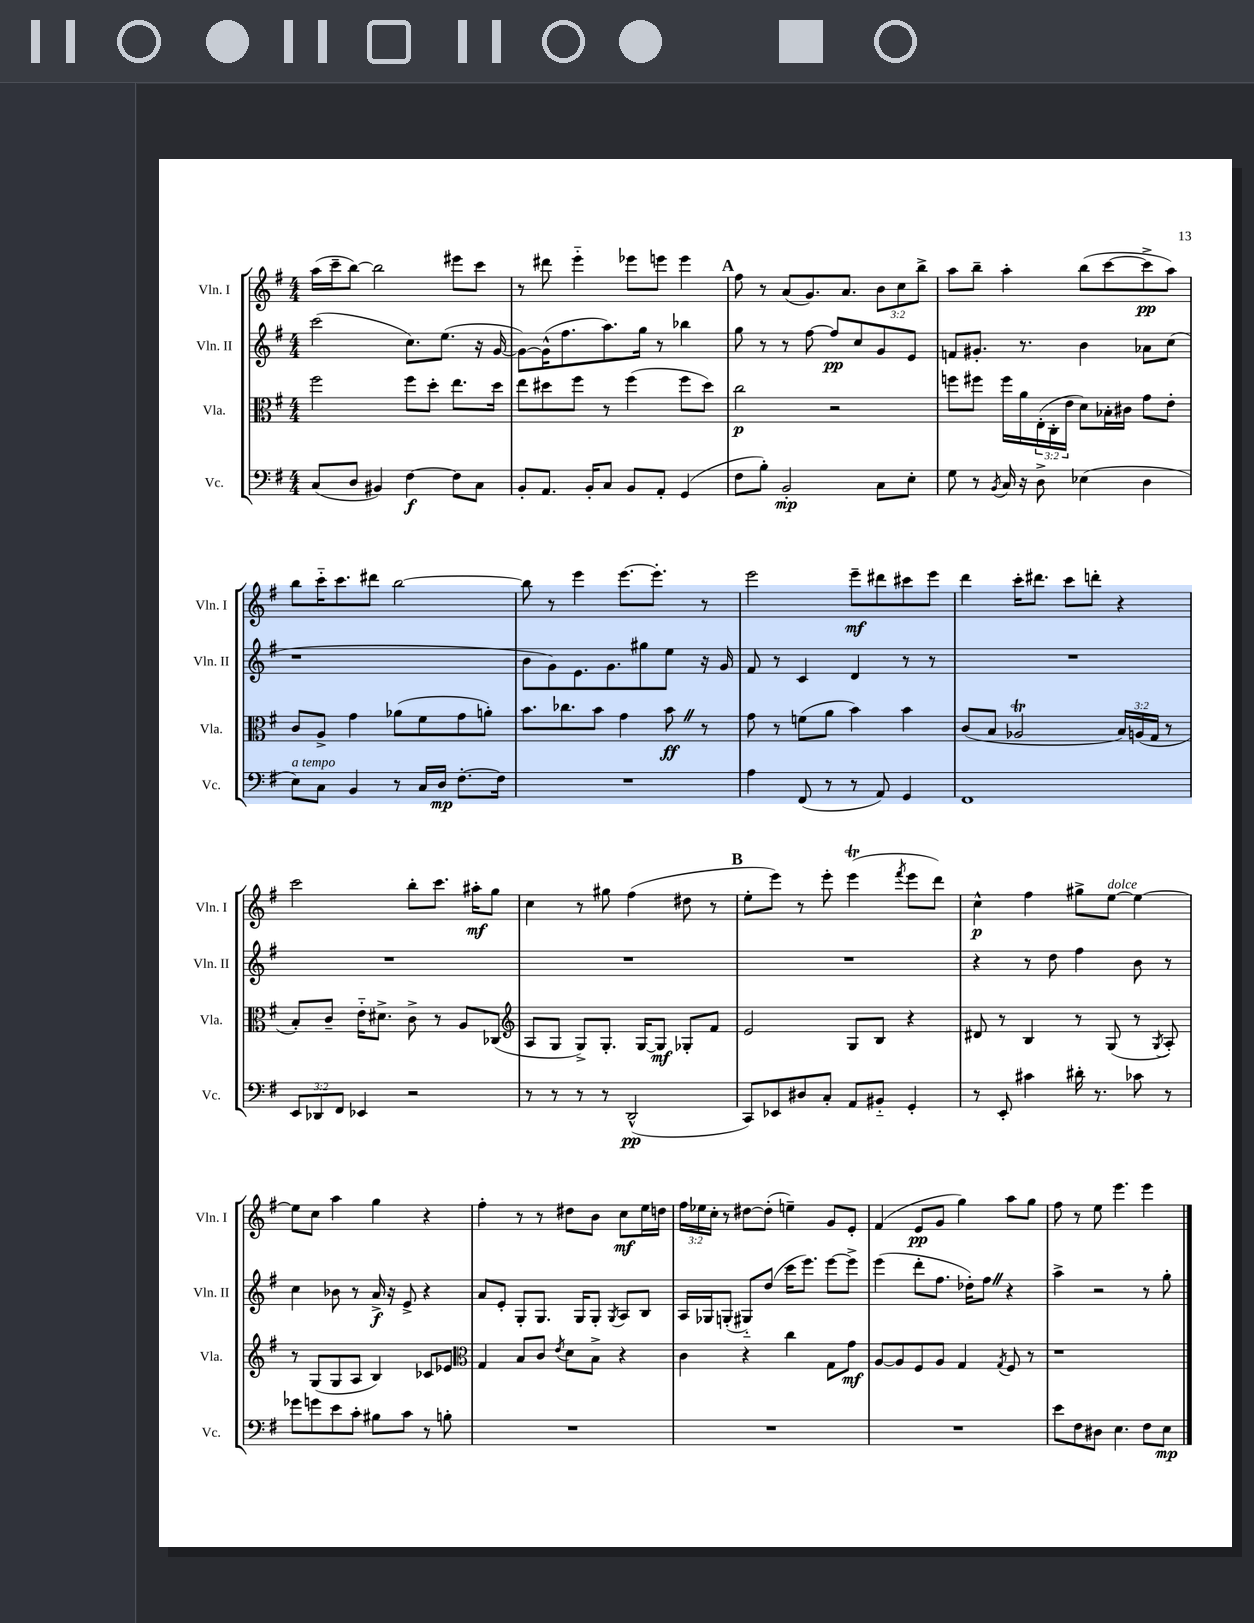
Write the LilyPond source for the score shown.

<<
\new StaffGroup <<
\new Staff = "s0" \with { instrumentName = "Vln. I" shortInstrumentName = "Vln. I" } {
    \clef treble \key g \major \numericTimeSignature \time 4/4 \override Staff.TupletNumber.text = #tuplet-number::calc-fraction-text
    a''16( c'''16-- b''8~) b''2 eis'''8 c'''8 |
    r8 dis'''8 e'''4-_ ees'''8 e'''8 e'''4 |
    \mark \markup { \bold "A" } fis''8 r8 a'8( g'8.) a'8. \tuplet 3/2 { b'8 c''8 b''8-> } |
    a''8 b''8-- a''4-. b''8( c'''8~ c'''8->\pp a''8) |
    b''8 c'''16-_ c'''8. dis'''8 b''2~ |
    b''8 r8 e'''4 e'''8.~ e'''8.-. r8 |
    e'''2 e'''8--\mf dis'''8 cis'''8 e'''8 |
    d'''4 c'''16-. dis'''8. c'''8 d'''8-. r4 |
    c'''2 b''8-. c'''8. ais''16-.\mf g''8 |
    c''4 r8 gis''8 fis''4( dis''8 r8 |
    \mark \markup { \bold "B" } e''8-. e'''8) r8 e'''8-. e'''4\trill( \acciaccatura { fis'''8 } e'''8 d'''8) |
    c''4-^\p fis''4 gis''8-> e''8~^\markup { \italic "dolce" } e''4~ |
    e''8 c''8 a''4 g''4 r4 |
    fis''4-. r8 r8 dis''8 b'8 c''8\mf e''16 d''16 |
    \tuplet 3/2 { fis''16 ees''16 c''16-. } r8 dis''8~ dis''8-.( e''4--) g'8 e'8-. |
    fis'4( e'8\pp g'8 g''4) a''8 g''8 |
    fis''8 r8 e''8 e'''4. e'''4 \bar "|." |
}
\new Staff = "s1" \with { instrumentName = "Vln. II" shortInstrumentName = "Vln. II" } {
    \clef treble \key g \major \numericTimeSignature \time 4/4
    c'''2( c''8.) e''8.( r16 g'16~ |
    g'8~) g'16-^( fis''8. a''8.) g''16 r8 bes''4 |
    \mark \markup { \bold "A" } g''8 r8 r8 fis''8~ fis''8\pp c''8 g'8 e'8 |
    f'8 gis'8.-. r8. b'4 aes'8 c''8( |
    r1 |
    b'8 g'8) e'8. g'8. gis''8 e''8 r16 g'16 |
    fis'8 r8 c'4 d'4 r8 r8 |
    R1 |
    R1 |
    R1 |
    \mark \markup { \bold "B" } R1 |
    r4 r8 d''8 fis''4 b'8 r8 |
    c''4 bes'8 r8 a'16->\f r16 e'8-> r4 |
    a'8 e'8-. g8-. g8. g16 g8-. \acciaccatura { g8 } a8 b8 |
    a16 ges16 g8-.( gis8-_) d''8( c'''16 e'''8.) e'''8~ e'''8-> |
    e'''4( d'''8-. fis''8. des''16-.) fis''8 \once \override BreathingSign.text = \markup { \musicglyph "scripts.caesura.straight" } \breathe r4 |
    a''4-> r2 r8 g''8-. \bar "|." |
}
\new Staff = "s2" \with { instrumentName = "Vla." shortInstrumentName = "Vla." } {
    \clef alto \key g \major \numericTimeSignature \time 4/4 \override Staff.TupletNumber.text = #tuplet-number::calc-fraction-text
    fis''2 fis''8 d''8-. e''8. d''16 |
    e''8 dis''8 fis''8 r8 fis''4( fis''8 dis''8) |
    \mark \markup { \bold "A" } c''2\p r2 |
    f''8 fis''8 fis''16 a'16 \tuplet 3/2 { e16-.( c16-. e'16 } d'8) bes16-. cis'16 g'8 e'8-. |
    c'8 a8-> g'4 aes'8( fis'8 g'8 a'8-.) |
    b'8. ces''8. b'8 g'4 b'8\ff \once \override BreathingSign.text = \markup { \musicglyph "scripts.caesura.straight" } \breathe r8 |
    g'8 r8 f'8( a'8 b'4) b'4 |
    c'8( b8 aes2\trill \tuplet 3/2 { b16) a16( g16 } r8 |
    b8-.) c'8-- e'16-_ dis'8.-> c'8-> r8 a8 ces8( |
    \clef treble a8 g8 g8->) g8.-. g16~ g8\mf ges8-. fis'8 |
    \mark \markup { \bold "B" } e'2 g8 b8 r4 |
    dis'8 r8 b4 r8 g8( r8 \acciaccatura { g8 } a8-.) |
    r8 g8( g8 a8 b4) ces'8 ees'8 |
    \clef alto g4 b8 c'8 \acciaccatura { e'8 } d'8 b8-> r4 |
    c'4 r4 c''4 g8 g'8\mf |
    a8~ a8 fis8 a8 g4 \acciaccatura { g8 } fis8 r8 |
    r1 \bar "|." |
}
\new Staff = "s3" \with { instrumentName = "Vc." shortInstrumentName = "Vc." } {
    \clef bass \key g \major \numericTimeSignature \time 4/4 \override Staff.TupletNumber.text = #tuplet-number::calc-fraction-text
    c8( d8 bis,4) fis4~\f fis8 c8 |
    b,8-. a,8. b,16-. c8 b,8 a,8-. g,4( |
    \mark \markup { \bold "A" } fis8 b8-.) b,2-.\mp c8 e8-. |
    g8 r8 \acciaccatura { b,8 } c16 r16 d8-> ees4( d4 |
    e8^\markup { \italic "a tempo" }) c8 b,4 r8 c16 d16\mp fis8.~-. fis16 |
    R1 |
    a4 fis,8( r8 r8 a,8) g,4 |
    fis,1 |
    \tuplet 3/2 { e,8 des,8 fis,8 } ees,4 r2 |
    r8 r8 r8 r8 d,2-^\pp( |
    \mark \markup { \bold "B" } c,8) ees,8 dis8 c8-. a,8 bis,8-_ g,4-. |
    r8 e,8-. cis'4 dis'16-. r8. ces'8 r8 |
    ges'8 g'8 e'8 c'8-. bis8 c'8 r8 b8-. |
    R1 |
    R1 |
    R1 |
    e'8 fis8 dis8 e4. fis8 e8\mp \bar "|." |
}
>>
>>
\layout { \context { \Score \remove "Bar_number_engraver" } }
